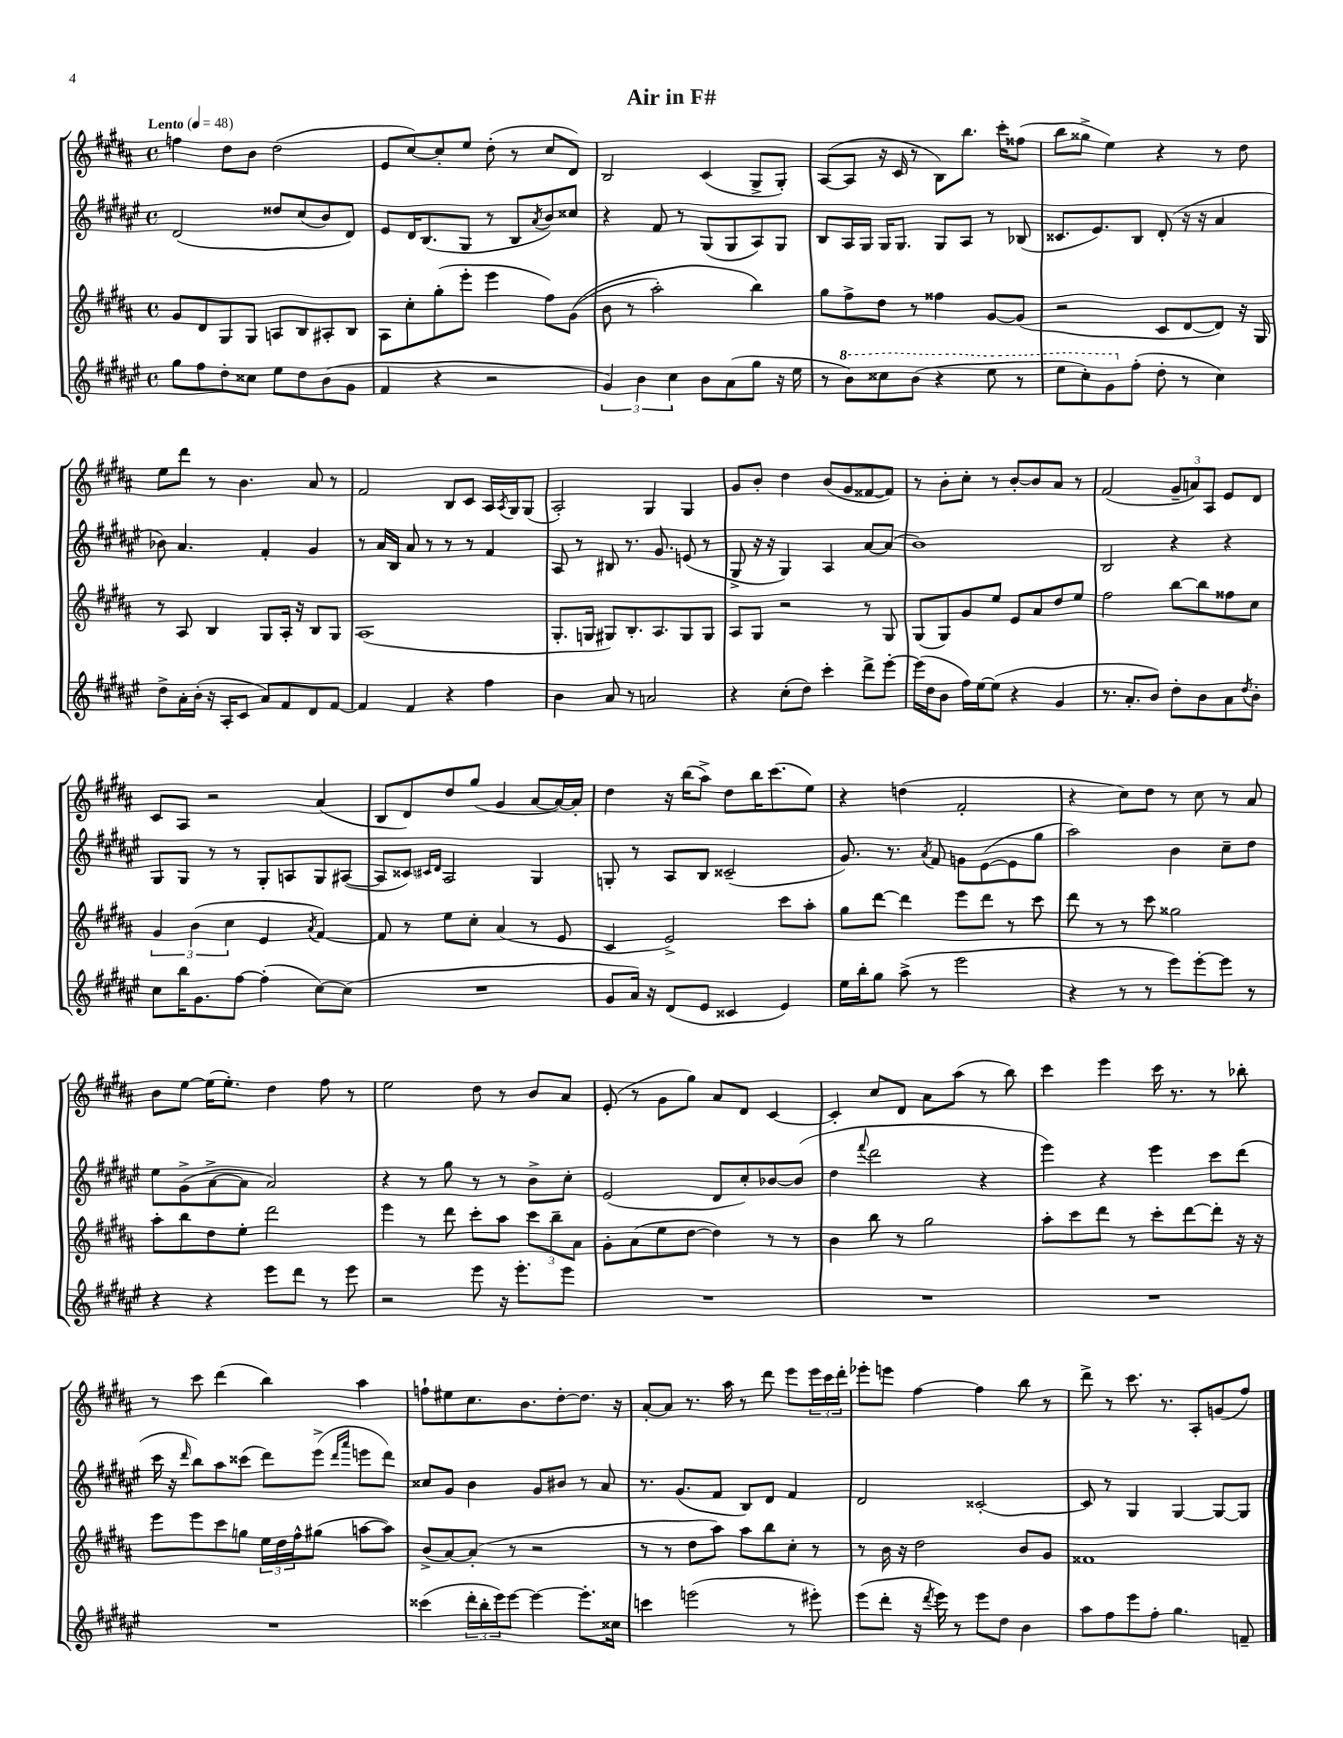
\header { title = "Air in F#" }
<<
\new StaffGroup <<
\new Staff = "s0" {
    \clef treble \key b \major \defaultTimeSignature \time 4/4 \tempo "Lento" 4 = 48
    f''4 dis''8 b'8 dis''2( |
    e'8 cis''8~) cis''8-. e''8 dis''8-.( r8 cis''8 dis'8) |
    b2 cis'4( gis8-> gis8-.) |
    ais8~( ais8 r16 cis'16 r8 b8) b''8. cis'''16-. fisis''8( |
    b''8 gisis''8-> e''4) r4 r8 dis''8 |
    e''8 dis'''8 r8 b'4. ais'8 r8 |
    fis'2 b8 cis'8 ais16 \acciaccatura { ais8 } gis16 gis8( |
    ais2-.) gis4 gis4 |
    gis'8 b'8-. dis''4 b'8( gis'8 fisis'8~ fisis'8) |
    r8 b'8-. cis''8-. r8 b'8~-. b'8 ais'8 r8 |
    fis'2( \tuplet 3/2 { gis'8-- a'8) ais8 } e'8 dis'8 |
    cis'8 ais8 r2 ais'4( |
    b8 dis'8) dis''8 gis''8( gis'4 ais'8~ ais'16~) ais'16-. |
    dis''4 r16 b''16( ais''8->) dis''8 b''16 cis'''8.( e''8) |
    r4 d''4( fis'2-. |
    r4 cis''8) dis''8 r8 cis''8 r8 ais'8 |
    b'8 e''8~ e''16( e''8.-.) dis''4 fis''8 r8 |
    e''2 dis''8 r8 b'8 ais'8 |
    e'8-.( r8 gis'8 gis''8) ais'8 dis'8 cis'4~ |
    cis'4-. cis''8 dis'8 ais'8 ais''8( r8 b''8) |
    cis'''4 e'''4 cis'''16 r8. r8 bes''8-. |
    r8 cis'''8 dis'''4( b''4) ais''4 |
    f''8-! eis''8 cis''8. b'8. dis''8~-. dis''8. r16 |
    ais'8~-. ais'8 r8. ais''16 r8 dis'''8 e'''8 \tuplet 3/2 { e'''16 cis'''16 dis'''16-. } |
    ees'''8-. e'''8 fis''4~ fis''4 b''8 r8 |
    dis'''8-> r8 cis'''8. r8. ais8-. g'8( fis''8) \bar "|." |
}
\new Staff = "s1" {
    \clef treble \key fis \major \defaultTimeSignature \time 4/4
    dis'2\( disis''8 cis''8( b'8) dis'8\) |
    eis'8 dis'16 b8.( gis8 r8 b8 \acciaccatura { ais'8 } b'8) cisis''8 |
    r4 fis'8 r8 gis8( gis8 ais8) gis8 |
    b8 ais16 gis16 gis16 gis8. gis8 ais8 r8 bes8( |
    cisis'8. eis'8.) b8 dis'8-.( r16 r16 ais'4 |
    bes'8) ais'4. fis'4-. gis'4 |
    r8 ais'16 b16 ais'8 r8 r8 r8 fis'4 |
    ais8 r8 bis8 r8. gis'8. e'8( r8 |
    gis8-> r16 r16 gis4) ais4 ais'8~ ais'8( |
    b'1) |
    b2 r4 r4 |
    gis8 gis8 r8 r8 gis8-. a8 gis8 ais8~( |
    ais8 cisis'8) \grace { cis'16 dis'16 } ais2 gis4 |
    g8-. r8 ais8 b8 cisis'2--( |
    gis'8.) r8. \acciaccatura { ais'8 } fis'8 g'8 eis'8~( eis'8 gis''8 |
    ais''2) b'4 cis''8-- dis''8 |
    eis''8 gis'8->( ais'8~-> ais'8 ais'2) |
    r4 r8 gis''8 r8 r8 b'8-> cis''8-. |
    eis'2( dis'8 cis''8-.) bes'8~ bes'8( |
    dis''4 \appoggiatura { fis'''8 } dis'''2 r4 |
    eis'''4) r4 eis'''4 cis'''8 dis'''8( |
    cis'''16 r16 \grace { dis'''16 } b''8) ais''8 cisis'''8( dis'''8) eis'''8->( \grace { dis'''16 ais'''16 } e'''8 dis'''8) |
    cisis''8 gis'8 b'4 gis'8 bis'8 r8 ais'8 |
    r8. gis'8.( fis'8 b8) dis'8 fis'4 |
    dis'2 cisis'2~-. |
    cisis'8 r8 gis4 gis4~ gis8~ gis8 \bar "|." |
}
\new Staff = "s2" {
    \clef treble \key b \major \defaultTimeSignature \time 4/4
    gis'8 dis'8 gis8 gis8 a8 b8 ais8-. b8 |
    ais8 cis''8-. gis''8-.( e'''8-. e'''4 fis''8) gis'8(\( |
    b'8 r8 ais''2-.) b''4\) |
    gis''8 fis''8-> dis''8 r8 fisis''4 gis'8~ gis'8( |
    r2 cis'8 dis'8~ dis'8) r16 gis16 |
    r8 ais8 b4 gis8 ais16-. r16 b8 gis8 |
    ais1( |
    gis8.-. g16 gis8) b8.-. ais8. gis8 gis8 |
    ais8 gis8 r2 r8 gis8 |
    gis8( gis8) gis'8 e''8 e'8 ais'8 dis''8 e''8 |
    fis''2 b''8~ b''8 fisis''8 cis''8 |
    \tuplet 3/2 { gis'4 b'4( cis''4 } e'4 \acciaccatura { ais'8 } fis'4~) |
    fis'8 r8 e''8 cis''8-. ais'4( r8 e'8 |
    cis'4 e'2->) cis'''8 ais''8-. |
    gis''8 dis'''8~ dis'''4 e'''8 dis'''8 r8 cis'''8 |
    dis'''8 r8 r8 cis'''8 gisis''2 |
    ais''8-. b''8 dis''8 e''8-. dis'''2 |
    e'''4 r8 dis'''8 cis'''8-. ais''8 \tuplet 3/2 { cis'''8 b''8-- ais'8 } |
    gis'8-. ais'8( e''8 dis''8~ dis''4) r8 r8 |
    b'4 b''8 r8 gis''2 |
    ais''8-. cis'''8 dis'''8 r8 cis'''8-. dis'''8~ dis'''8-. r16 r16 |
    e'''8 e'''8 cis'''8 g''8 \tuplet 3/2 { e''16 dis''16 fis''16-^ } gis''8( a''8~ a''8) |
    b'8->( ais'8~) ais'8-.( r8 r2 |
    r8 r8 dis''8 ais''8) ais''8 b''8 cis''8-. r8 |
    r8 b'16 r16 dis''2 b'8 gis'8 |
    fisis'1 \bar "|." |
}
\new Staff = "s3" {
    \clef treble \key fis \major \defaultTimeSignature \time 4/4
    gis''8 fis''8 dis''8-. cisis''8 eis''8 dis''8 b'8( gis'8 |
    fis'4 r4 r2 |
    \tuplet 3/2 { gis'4) b'4 cis''4 } b'8 ais'8( gis''8 r16 eis''16 |
    r8 \ottava #1 b''8) cisis'''8 b''8( r4 eis'''8 r8 |
    eis'''8 cis'''8-.) gis''8 \ottava #0 fis''8-.( dis''8-. r8 cis''4) |
    dis''8-> ais'16-. b'16-.( r16 ais16-. cis'8 ais'8) fis'8 dis'8 fis'8~ |
    fis'4 fis'4 r4 fis''4 |
    b'4 ais'8 r8 a'2 |
    r4 cis''8-.( dis''8) cis'''4-. dis'''8-> eis'''8~-. |
    eis'''16( dis''16 b'8 fis''16) eis''16~ eis''8( r4 gis'4 |
    r8. ais'8.-. b'8) dis''8-. b'8 ais'8 \acciaccatura { dis''8 } b'8-. |
    cis''8 b''16 gis'8. fis''8~ fis''4-.( cis''8~) cis''8( |
    R1 |
    gis'8 ais'16) r16 dis'8( eis'8 cisis'4 eis'4) |
    eis''16 b''16-. gis''8 ais''8->( r8 eis'''2 |
    r4 r8 r8 eis'''8) eis'''8~-. eis'''8 r8 |
    r4 r4 eis'''8 dis'''8 r8 eis'''8 |
    r2 eis'''8 r16 eis'''8.-. eis'''8 |
    R1 |
    R1 |
    R1 |
    R1 |
    cisis'''4( \tuplet 3/2 { dis'''16-. b''16-. eis'''16) } eis'''8~ eis'''4~ eis'''8.-. cisis''16 |
    c'''4 e'''2( r8 eis'''8-.) |
    eis'''8( dis'''8-. r16 \acciaccatura { dis'''8 } eis'''16) r8 eis'''8 dis''8 b'4 |
    ais''8 fis''8 eis'''8 fis''8-. gis''4. f'8-- \bar "|." |
}
>>
>>
\layout { \context { \Score \remove "Bar_number_engraver" } }
